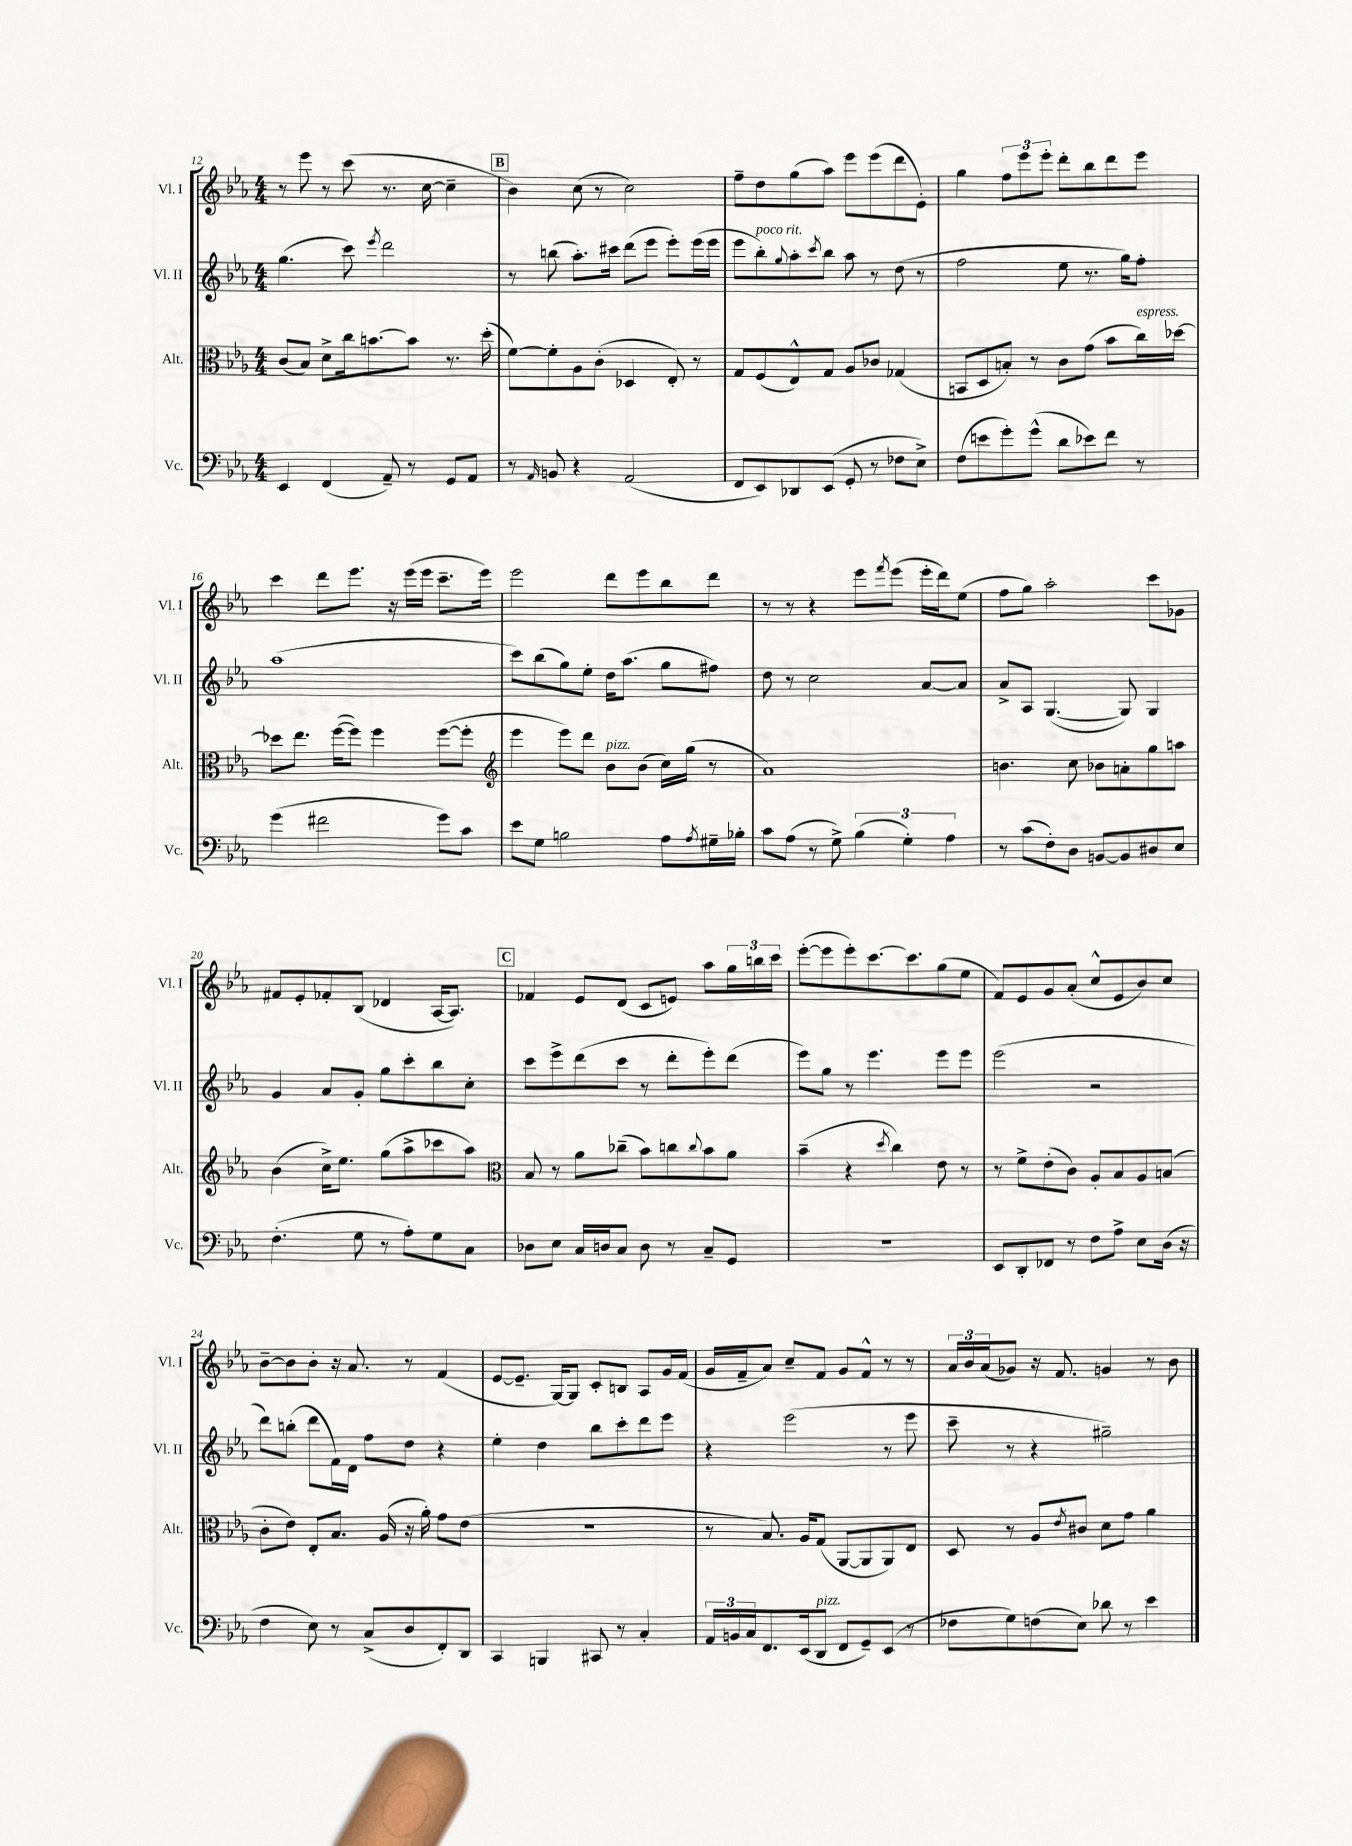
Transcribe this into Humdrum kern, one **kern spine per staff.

**kern	**kern	**kern	**kern
*part4	*part3	*part2	*part1
*staff4	*staff3	*staff2	*staff1
*I"Vc.	*I"Alt.	*I"Vl. II	*I"Vl. I
*I'Vc.	*I'Alt.	*I'Vl. II	*I'Vl. I
*clefF4	*clefC3	*clefG2	*clefG2
*k[b-e-a-]	*k[b-e-a-]	*k[b-e-a-]	*k[b-e-a-]
*M4/4	*M4/4	*M4/4	*M4/4
=12	=12	=12	=12
4EE-/	(8c/L	(4.gg\	8r
.	8B-/J)	.	8eee-\
(4FF/	8d^\L	.	8r
.	16cc\k	8ccc\)	(8ccc\
.	[8.bn\	.	.
.	.	8qeee-/	.
8AA-~/)	.	2ddd\	8.r
8r	8b\J]	.	.
.	.	.	[16cc\
8GG/L	8.r	.	4cc~\]
8AA-/J	.	.	.
.	(16dd'\	.	.
!!LO:REH:place=s1:t=B
=13	=13	=13	=13
8r	[8f\L)	8r	4b-\)
16qqAA-/	.	.	.
8BBn/	8f'\]	(8bbn\	.
4r	8A-\	8.aa-'\L)	(8cc\
.	(8c'\J	.	8r
.	.	16ccc#X\Jk	.
(2AA-/	4D-X/	(8ddd\L	2cc\)
.	.	8eee-\J	.
.	8E-'/)	8eee-'\L)	.
.	8r	(16eee-\L	.
.	.	16eee-\JJ	.
=14	=14	=14	=14
8FF/L	8G/L	8eee-\L	8ff~\L
!	!	!LO:TX:a:i:t=poco rit.	!
8EE-/)	(8F/	8bb-'\)	8dd\
.	.	8qqgg/	.
8DD-X/	8E-^^/)	8aa-'\	(8gg\
.	.	8qccc/	.
(8EE-/J	8G/J	8bb-\J	8aa-\J)
8GG'/	8A-/L	8aa-\	8eee-\L
8r	8c-X/J	8r	(8eee-\
8F-X\L	(4G-X/	(8dd\	8ddd\
8E-^\J)	.	8r	8e-'\J)
=15	=15	=15	=15
(8F\L	8BBn/L	2ff\	4gg\
8en\	8D/	.	.
8g'\)	8Bn'/J)	.	12ff\L
.	.	.	12eee-\
(8g^^\J	8r	.	.
.	.	.	12eee-'\J
8d\L	8c\L	8ee-\	8ddd'\L
8e-X\)	(8g\J	8.r	8bb-\
8f\J	8b-\L	.	8ddd\
.	.	16gg\KL)	.
!	!LO:TX:a:i:t=espress.	!	!
8r	16cc\L)	8ff'\J	8eee-\J
.	[16dd-X\JJ	.	.
!!LO:LB:g=z
=16	=16	=16	=16
(4g\	8dd-X\L]	(1aa-	4ccc\
.	8.ee-\J	.	.
2f#X\	.	.	8ddd\L
.	([16ff\KL	.	.
.	8ff\J])	.	8.eee-\J
.	4ff\	.	.
.	.	.	16r
.	.	.	(16eee-\LL
.	.	.	16eee-\JJ
8g\L)	([8ff\L	.	8.ccc~\L
8c\J	8ff'\J]	.	.
.	.	.	16eee-\Jk)
=17	=17	=17	=17
*	*clefG2	*	*
8e-\L	4eee-\	8ccc\L)	2eee-\
8G\J	.	(8bb-\	.
2Bn\	8eee-\L)	8gg\)	.
.	8ddd\J	8ee-'\J	.
!	!LO:TX:a:i:t=pizz.	!	!
.	8b-\L	16dd\KL	8ddd\L
.	.	(8.aa-\J	.
.	(8b-\J	.	8eee-\
8A-\L	16cc\LL)	8gg\L	8bb-\
.	(16gg\JJ	.	.
8qA-/	.	.	.
16G#X~\L	8r	8ff#X\J)	8ddd\J
16B-X'\JJ	.	.	.
=18	=18	=18	=18
8c\L	1a-)	8dd\	8r
(8A-\J	.	8r	8r
8r	.	2cc\	4r
8G^\)	.	.	.
(6B-\	.	.	8eee-\L
.	.	.	8qfff/
.	.	.	(8eee-\J
6G'\)	.	.	.
.	.	[8a-/L	16eee-'\LL
.	.	.	16ddd\J)
6A-\	.	.	.
.	.	8a-/J]	(8ee-\J
=19	=19	=19	=19
8r	4.bn\	8a-^/L	8ff\L
(8c\L	.	8A-/J	8gg\J)
8F'\)	.	([4.G/	2aa-'\
8D\J	8cc\	.	.
[8BBn/L	8b-X\L	.	.
8BB/]	8an'\	8G/])	.
8D#X/	8gg\	4G/	8ccc\L
8E-/J	8aan\J	.	8g-X\J
!!LO:LB:g=z
=20	=20	=20	=20
(4.F'\	(4b-\	4g/	8f#X/L
.	.	.	8e-'/
.	16cc^\KL)	8a-/L	8f-X'/
.	8.ee-\J	.	.
8G\	.	8g'/J	(8B-/J
8r	(8gg\L	8gg\L	4d-X/
8A-'\L)	8aa-^\	8ccc'\	.
8G\	8ccc-X\	8bb-\	[16A-/KL
.	.	.	8.A-/J])
8C\J	8aa-\J)	8cc'\J	.
!!LO:REH:place=s1:t=C
=21	=21	=21	=21
*	*clefC3	*	*
8D-X\L	8B-/	8ccc\L	4f-X/
8E-\J	8r	8eee-^\	.
16C/LL	8a-\L	(8ddd\	8e-/L
16Dn/J	.	.	.
8C/J	(8cc-X~\J	8ccc\J	(8d/J
8D\	8b-\L)	8r	8c/L
8r	8ccn\	8ddd'\L	8en/J)
.	8qqcc/	.	.
8C~/L	8b-\	8eee-'\)	8aa-\L
8GG/J	8a-\J	(8ddd\J	24gg\L
.	.	.	24bbn\
.	.	.	24ccc\JJ
=22	=22	=22	=22
1r	(4b-~\	8eee-\L)	([8eee-'\L
.	.	8gg\J	8eee-\]
.	4r	8r	8eee-'\)
.	.	4.eee-\	[8.ccc\
.	8qdd/	.	.
.	4cc\)	.	.
.	.	.	8.ccc\]
.	8e-\	8eee-\L	(8gg\
.	8r	8eee-\J	8ee-\J
=23	=23	=23	=23
8EE-/L	8r	(2eee-\	8f/L)
8DD'/	8f^\L	.	8e-/
8FF-X/J	(8e-'\	.	8g/
8r	8c\J)	.	(8a-'/J
8F\L	8A-'/L	2r	8cc^^/L
8A-^\J	8B-/	.	8e-/
8E-\L	8A-/	.	8b-/)
(16D\Jk	(8Bn/J	.	8cc/J
16r	.	.	.
!!LO:LB:g=z
=24	=24	=24	=24
4F\	8c'\L	8ddd\L)	[8b-~\L
.	8e-\J)	(8bbn'\J	8b-\]
8E-\)	8E-'/L	8ddd\L	8b-'\J
8r	8.B-/J	16f\L)	16r
.	.	16d\JJ	8.a-/
(8C^/L	.	8ff\L	.
.	(16A-/	.	.
8D/	16r	8dd\J	8r
.	16a-'\)	.	.
8FF'/)	8g\L	4r	(4f/
8DD/J	(8e-\J	.	.
=25	=25	=25	=25
4CC/	1r	4ee-'\	[8e-/L
.	.	.	8.e-~/J]
4BBBn/	.	4dd\	.
.	.	.	[16G/KL)
.	.	.	8G/J]
8CC#X/	.	8bb-\L	8c'/L
8r	.	8ccc'\	8Bn/J
4C'/	.	8ddd\	8A-/L
.	.	8eee-\J	16g/L
.	.	.	(16f/JJ
=26	=26	=26	=26
24AA-/LL	8r	4r	16g/LL
24BBn/	.	.	.
.	.	.	16f~/J
24C/J	.	.	.
8.FF/	8.B-/)	.	8a-/J)
.	.	(2eee-\	8cc~/L
(16EE-/k	16A-/KL	.	.
!LO:TX:a:i:t=pizz.	!	!	!
8DD/J	(8G/J	.	8f/J
8FF/L	[8AA-/L	.	8g/L
8GG~/)	8AA-/]	.	8f^^/J
(8EE-/J	8AA-/)	8r	8r
8r	8E-/J	8eee-\	8r
=27	=27	=27	=27
8F-X\L	8D/	8ccc~\	24a-/LL
.	.	.	24b-/
.	.	.	(24a-/J
8G\)	8r	8r	8g-X/J)
(8Fn\	8A-/L	4r	16r
.	.	.	8.f/
.	8qe-/	.	.
8E-\J)	8c#X/J	.	.
8d-X\	8d\L	2gg#X~\)	4gn/
8r	8g\J	.	.
4e-\	4a-\	.	8r
.	.	.	8b-\
==	==	==	==
*-	*-	*-	*-
